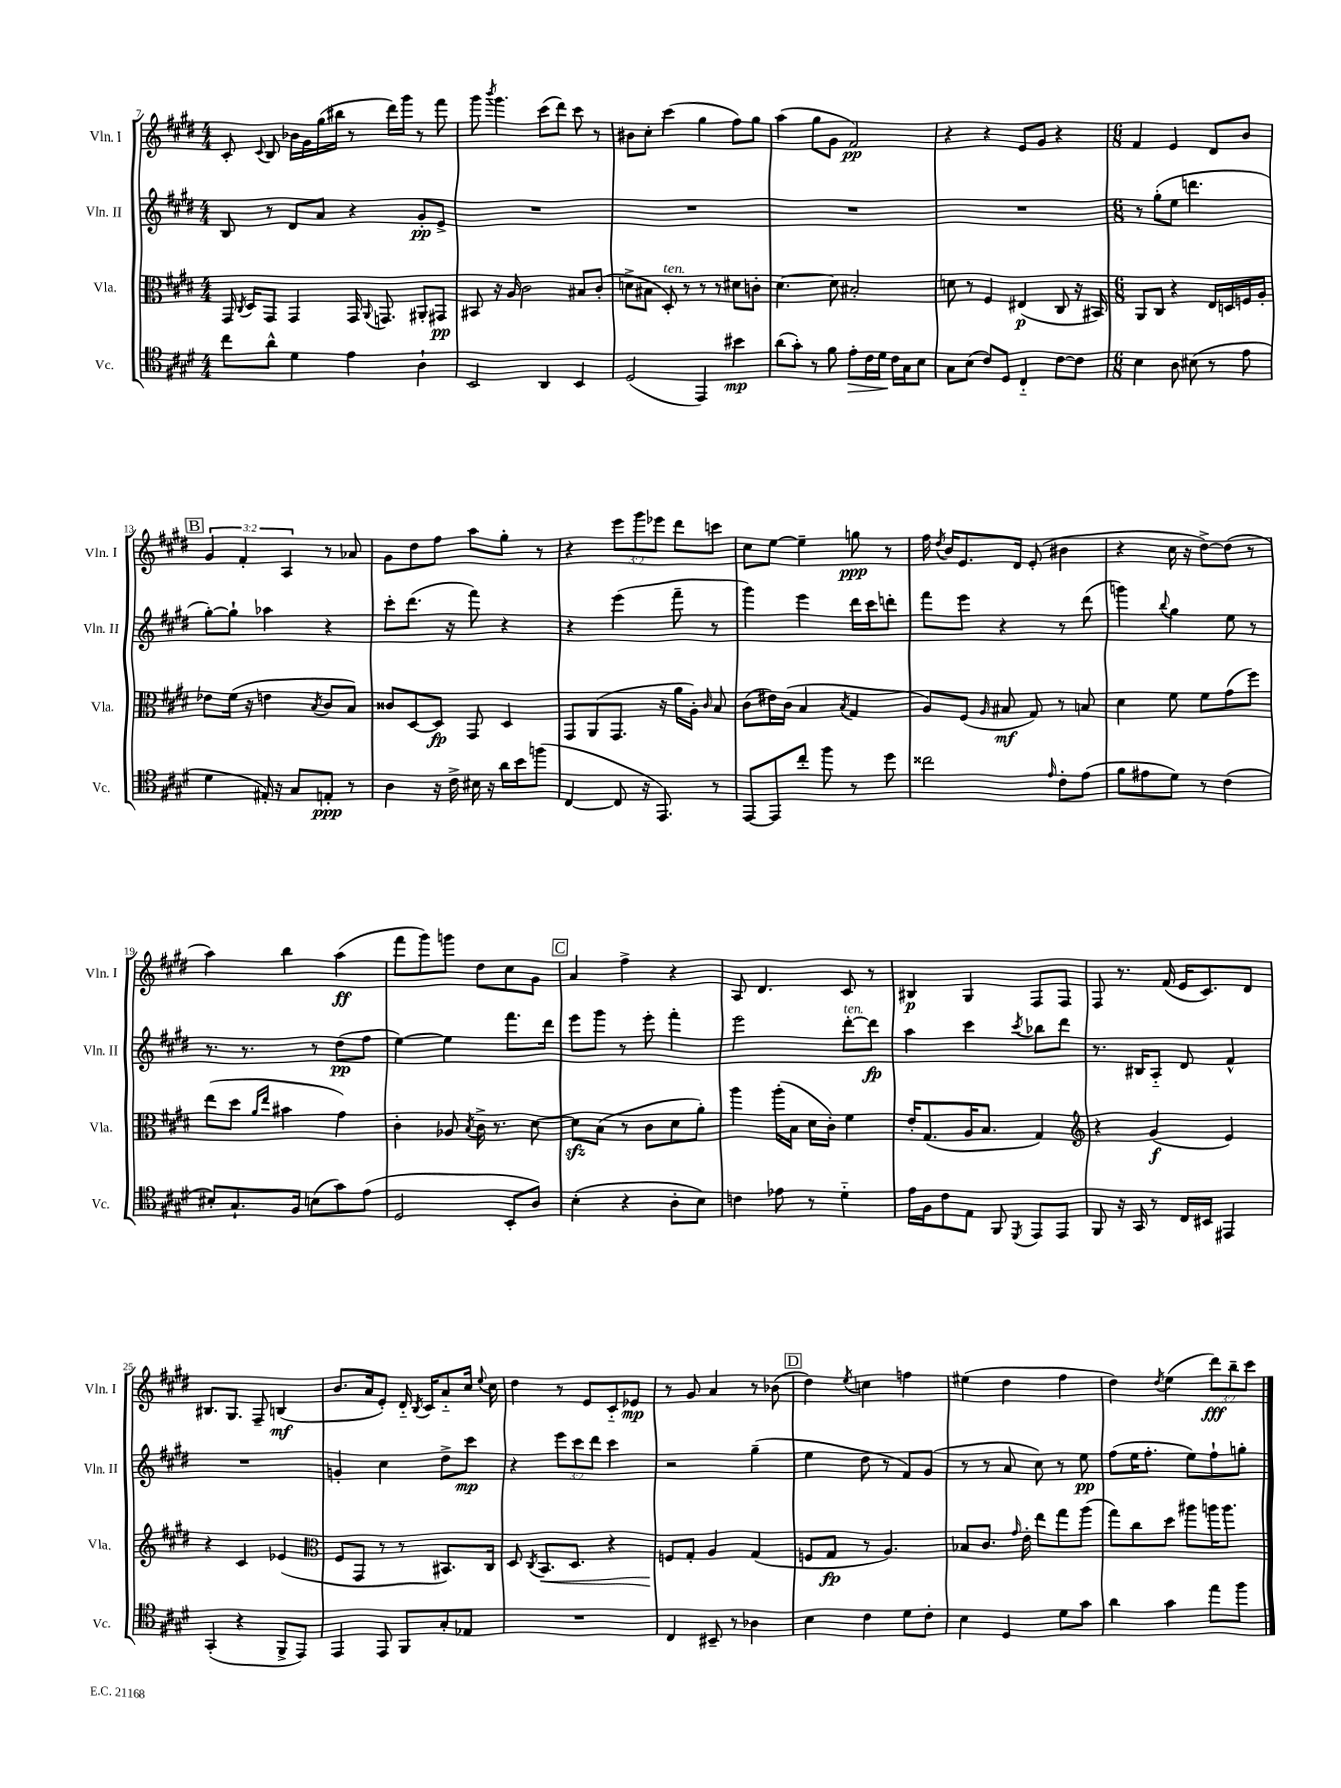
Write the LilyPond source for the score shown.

<<
\new StaffGroup <<
\new Staff = "s0" \with { instrumentName = "Vln. I" shortInstrumentName = "Vln. I" } {
    \clef treble \key e \major \numericTimeSignature \time 4/4 \override Staff.TupletNumber.text = #tuplet-number::calc-fraction-text
    \autoBeamOff cis'8-. \appoggiatura { cis'8 } b8 bes'16[ gis'16 gis''16( bis''16] r8 dis'''16[) gis'''16] r8 fis'''8 |
    gis'''8 \acciaccatura { b'''8 } gis'''4. cis'''8[( dis'''8]) cis'''8 r8 |
    bis'8[ cis''8]-. cis'''4( gis''4 fis''8[) gis''8] |
    a''4( gis''8[ gis'8] fis'2\pp) |
    r4 r4 e'8[ gis'8] r4 |
    \numericTimeSignature \time 6/8 fis'4 e'4 dis'8[ b'8] |
    \mark \markup { \box "B" } \tuplet 3/2 { gis'4 fis'4-. a4 } r8 aes'8 |
    gis'8[ dis''8 fis''8] a''8[ gis''8]-. r8 |
    r4 \tuplet 3/2 { e'''8[ gis'''8 ees'''8] } dis'''8[ c'''8] |
    cis''8[ e''8]~ e''4-- g''8\ppp r8 |
    fis''16 \acciaccatura { dis''8 } b'16[ e'8. dis'16] e'8-.( bis'4 |
    r4 cis''16 r16 dis''8[~->) dis''8]( r8 |
    a''4) b''4 a''4\ff( |
    fis'''8[ gis'''8) g'''8] dis''8[ cis''8 gis'8] |
    \mark \markup { \box "C" } a'4 fis''4-> r4 |
    a8 dis'4. cis'8 r8 |
    bis4\p gis4 fis8[ fis8] |
    fis8 r8. fis'16( e'16[ cis'8.) dis'8] |
    bis8.[ gis8.] fis8-- b4\mf( |
    b'8.[ a'16 e'8]-.) dis'16-_ \acciaccatura { b8 } cis'16[ a'8-_ cis''16] \appoggiatura { e''8 } cis''16 |
    dis''4 r8 e'8[ cis'8-_ ees'8]\mp |
    r8 gis'8 a'4 r8 bes'8( |
    \mark \markup { \box "D" } dis''4) \acciaccatura { e''8 } c''4 f''4 |
    eis''4( dis''4 fis''4 |
    dis''4) \acciaccatura { dis''8 } e''4( \tuplet 3/2 { dis'''8[\fff) b''8-- cis'''8] } \bar "|." |
}
\new Staff = "s1" \with { instrumentName = "Vln. II" shortInstrumentName = "Vln. II" } {
    \clef treble \key e \major \numericTimeSignature \time 4/4 \override Staff.TupletNumber.text = #tuplet-number::calc-fraction-text
    \autoBeamOff b8 r8 dis'8[ a'8] r4 gis'8[-.\pp e'8]-> |
    R1 |
    R1 |
    R1 |
    R1 |
    \numericTimeSignature \time 6/8 r8 gis''8[-.( e''8] d'''4. |
    \mark \markup { \box "B" } gis''8[~-.) gis''8]-! aes''4 r4 |
    cis'''8[-. dis'''8.]( r16 fis'''8) r4 |
    r4 e'''4( fis'''8-- r8 |
    gis'''4) e'''4 dis'''16[ cis'''16 d'''8]-. |
    fis'''8[ e'''8] r4 r8 dis'''8( |
    g'''4) \appoggiatura { b''8 } gis''4 e''8 r8 |
    r8. r8. r8 dis''8[\pp( fis''8] |
    e''4~) e''4 fis'''8.[ dis'''16] |
    \mark \markup { \box "C" } e'''8[ gis'''8] r8 e'''8-. fis'''4-. |
    e'''2 dis'''8[~-.^\markup { \italic "ten." } dis'''8]\fp |
    a''4 cis'''4 \acciaccatura { cis'''8 } bes''8[ dis'''8] |
    r8. bis16[ a8]-_ dis'8 fis'4-^ |
    R2. |
    g'4-. cis''4 dis''8[-> cis'''8]\mp |
    r4 \tuplet 3/2 { e'''8[ cis'''8 dis'''8] } cis'''4 |
    r2 gis''4--( |
    \mark \markup { \box "D" } e''4 dis''8 r8 fis'8[) gis'8]( |
    r8 r8 a'8 cis''8) r8 e''8\pp |
    fis''8[( e''16 fis''8.]-. e''8[) fis''8-! g''8]-. \bar "|." |
}
\new Staff = "s2" \with { instrumentName = "Vla." shortInstrumentName = "Vla." } {
    \clef alto \key e \major \numericTimeSignature \time 4/4
    \autoBeamOff gis,16 \acciaccatura { cis8 } dis16[ gis,8] gis,4 gis,16 \appoggiatura { a,8 } g,8. ais,8[-. gis,8]\pp |
    bis,8 r16 a16 cis'2 bis8[ cis'8]-.( |
    d'8[-> bis8] dis8-.^\markup { \italic "ten." }) r8 r8 r8 dis'8[ c'8]-. |
    dis'4.~ dis'8 bis2-. |
    d'8 r8 fis4 eis4\p( cis8 r16 bis,16) |
    \numericTimeSignature \time 6/8 a,8[ cis8] r4 e16[ d16 f16 a16]-. |
    \mark \markup { \box "B" } ees'8[ fis'16]( r16 e'4 \acciaccatura { b8 } cis'8[ b8]) |
    cisis'8[ dis8~ dis8]\fp gis,8 dis4 |
    gis,8[ a,8( gis,8.] r16 a'16[ a16]-.) \grace { cis'16 } b8 |
    cis'8[( eis'16) cis'16]( b4 \acciaccatura { b8 } gis4 |
    a8[) fis8]( \grace { a16 } bis8\mf gis8) r8 b8 |
    dis'4 fis'8 fis'8[ gis'8( fis''8]) |
    e''8[( dis''8] \grace { a'16[ e''16] } bis'4 gis'4) |
    cis'4-. aes8 \acciaccatura { b8 } cis'16-> r8. dis'8~ |
    \mark \markup { \box "C" } dis'8[\sfz b8]( r8 cis'8[ dis'8 a'8]-.) |
    a''4 a''16[-.( b16] dis'16[ cis'16]-.) fis'4 |
    e'16[-. gis8.( a16 b8.] gis4) |
    \clef treble r4 gis'4\f( e'4) |
    r4 cis'4 ees'4( |
    \clef alto fis8[ gis,8] r8 r8 bis,8.[) cis16] |
    dis8 \acciaccatura { cis8 } b,8.[\< dis8.] r4 |
    f8[\! gis8]-. a4 gis4( |
    \mark \markup { \box "D" } f8[ gis8]\fp r8 a4.) |
    bes8[ cis'8.] \grace { gis'16 } e'16-. e''8[ gis''8 a''8]( |
    gis''8[) cis''8 dis''8] ais''8[ a''16 a''8.] \bar "|." |
}
\new Staff = "s3" \with { instrumentName = "Vc." shortInstrumentName = "Vc." } {
    \clef tenor \key e \major \numericTimeSignature \time 4/4
    \autoBeamOff cis''8[ a'8]-^ dis'4 e'4 a4-! |
    b,2 a,4 b,4 |
    dis2( e,4) bis'4\mp |
    a'8[( gis'8]-.) r8 fis'8 e'8[-.\> cis'16 dis'16]\! cis'16[ gis16 b8] |
    gis8[ b8]( cis'8[) dis8] cis4-_ cis'8[~ cis'8] |
    \numericTimeSignature \time 6/8 b4 a8 bis8( r8 e'8 |
    \mark \markup { \box "B" } dis'4 eis16-.) r16 gis8[ e8]-.\ppp r8 |
    a4 r16 cis'16-> bis16 r16 a'16[ b'16 f''8]( |
    cis4~ cis8 r16 e,8.) r8 |
    e,8[~ e,8 cis''8]-. fis''8 r8 dis''8 |
    cisis''2 \grace { e'16 } cis'8[-. e'8]( |
    fis'8[ eis'8 dis'8]) r8 cis'4( |
    bis8[-.) gis8.-! fis16] b8[( gis'8) e'8]( |
    dis2 b,8[-. a8]) |
    \mark \markup { \box "C" } b4-.( r4 a8[-. b8]) |
    c'4 ees'8 r8 dis'4-_ |
    e'16[ fis16 cis'8 e8] fis,8 \acciaccatura { dis,8 } e,8[ e,8] |
    fis,8 r16 gis,16 r8 cis16[ bis,16] eis,4 |
    gis,4-.( r4 fis,8[-> e,8]) |
    e,4 e,8 fis,8[ gis8-. ees8] |
    R2. |
    cis4 bis,8-- r8 aes4 |
    \mark \markup { \box "D" } b4 cis'4 dis'8[ cis'8]-. |
    b4 dis4 dis'8[ gis'8] |
    a'4 gis'4 e''8[ fis''8] \bar "|." |
}
>>
>>
\layout { \context { \Score currentBarNumber = #7 } }
